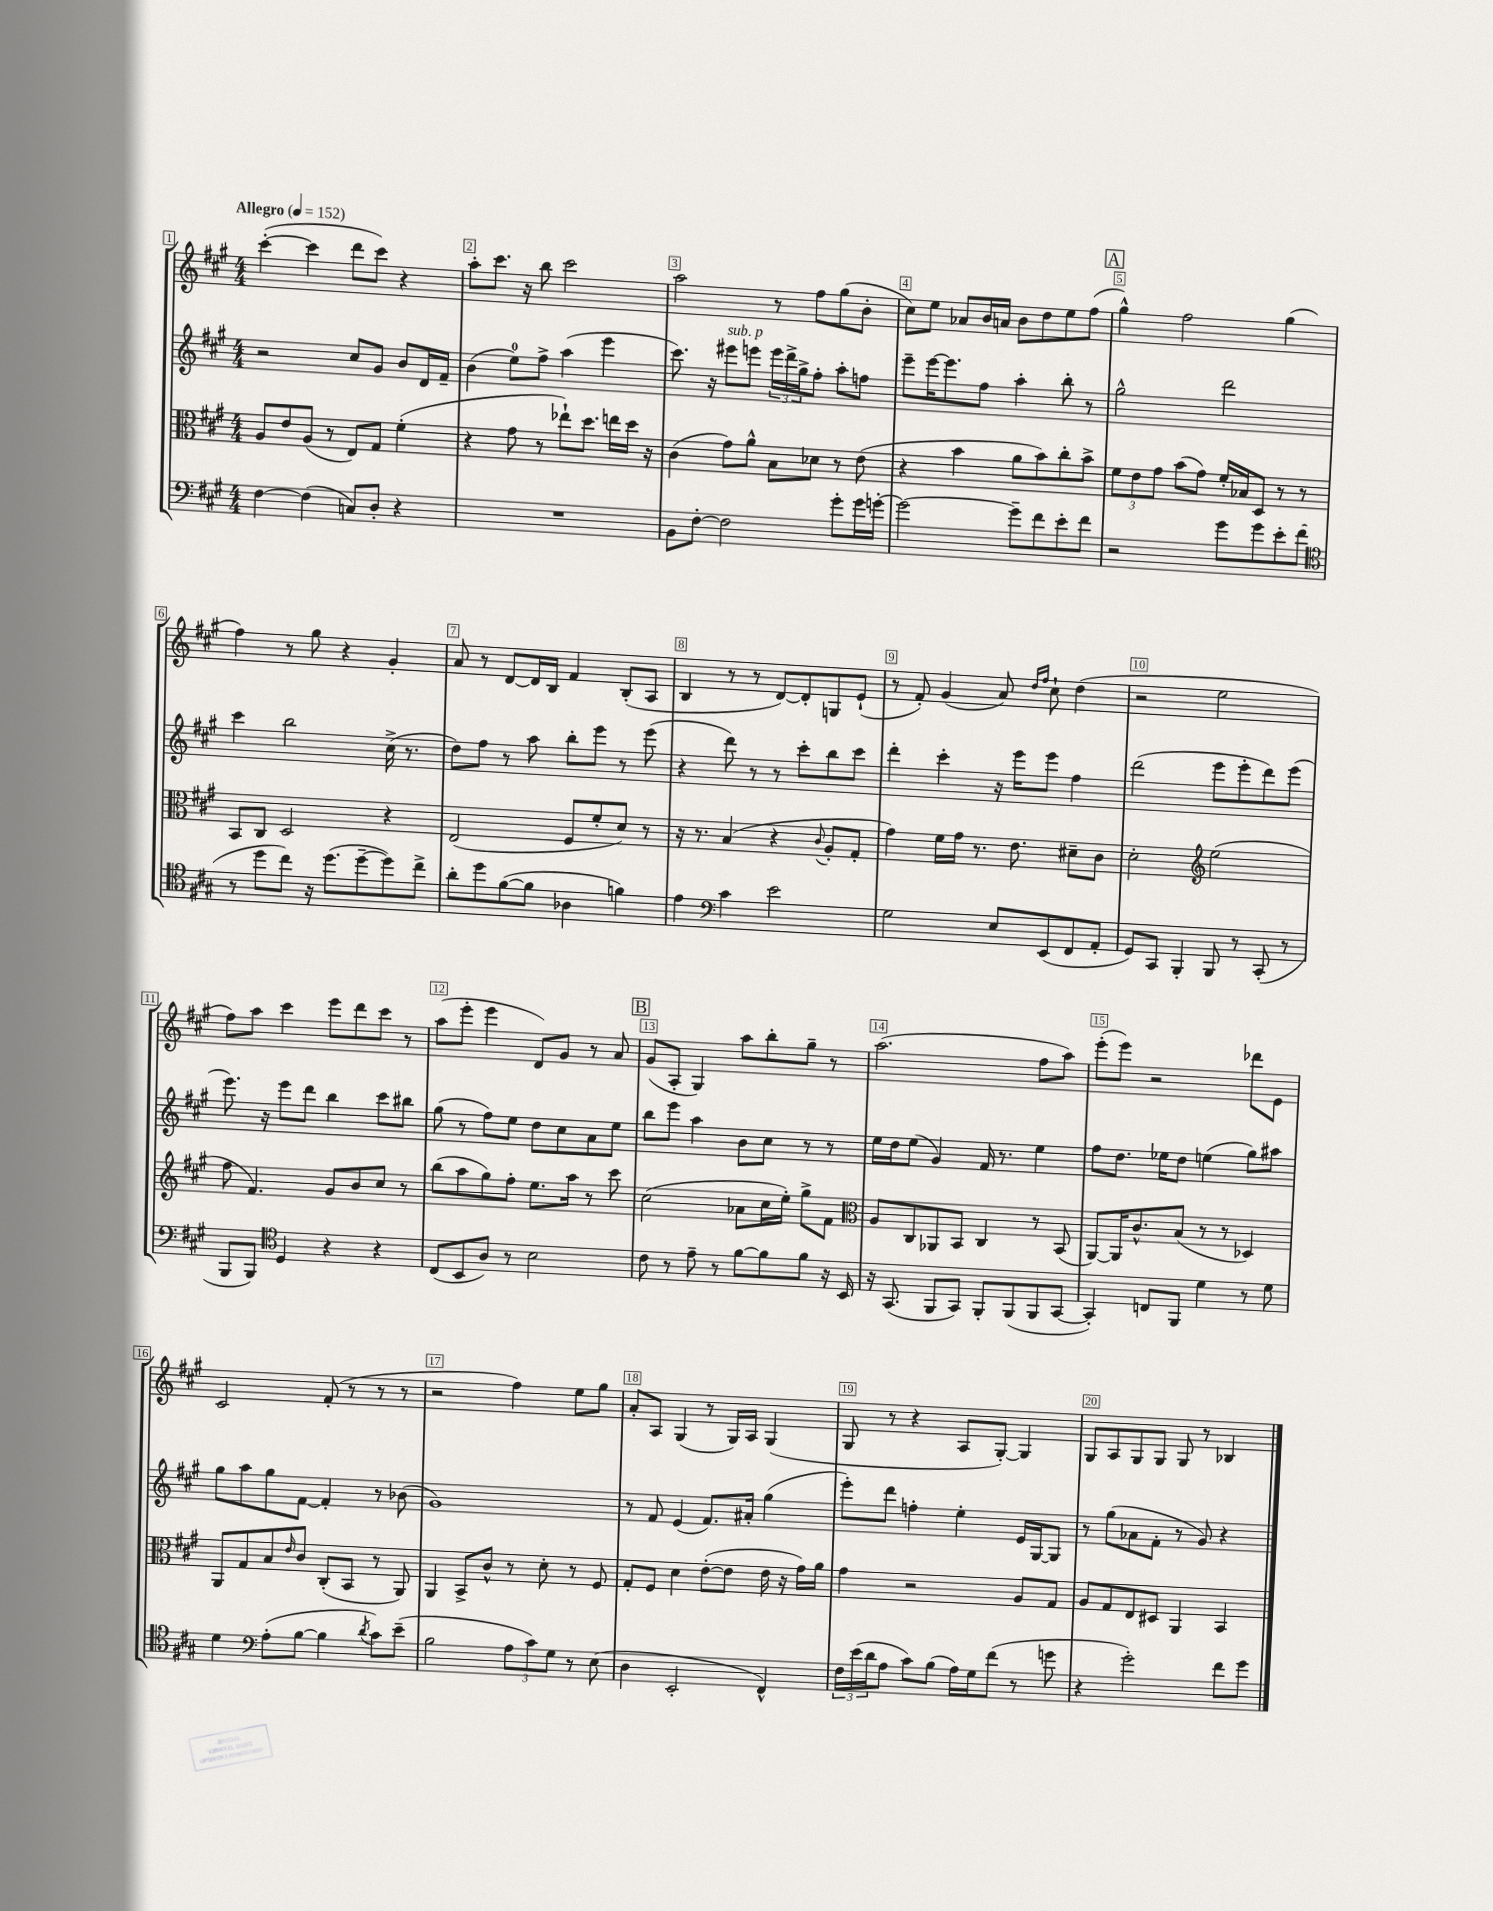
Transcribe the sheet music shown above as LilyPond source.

<<
\new StaffGroup <<
\new Staff = "s0" {
    \clef treble \key a \major \numericTimeSignature \time 4/4 \tempo "Allegro" 4 = 152
    cis'''4~-.( cis'''4 d'''8 cis'''8) r4 |
    a''8-. cis'''8. r16 b''8 cis'''2 |
    a''2 r8 fis''8 gis''8( b'8-. |
    cis''8) e''8 aes'8 b'16 a'16 b'8 d''8 e''8 fis''8( |
    \mark \markup { \box "A" } gis''4-^) fis''2 gis''4( |
    fis''4) r8 gis''8 r4 gis'4-. |
    a'8 r8 d'8~ d'16 b16 fis'4 b8-.( a8 |
    b4 r8 r8 d'8~) d'8-. g8 e'8-!( |
    r8 fis'8-.) gis'4( a'8) \grace { d''16 fis''16 } cis''8-! d''4( |
    r2 e''2 |
    fis''8) a''8 cis'''4 e'''8 d'''8 cis'''8 r8 |
    a''8( e'''8-. e'''4 d'8) gis'8 r8 a'8 |
    \mark \markup { \box "B" } gis'8( a8-. gis4) a''8 b''8-. gis''8-- r8 |
    a''2.( fis''8 a''8) |
    e'''8-.( e'''8) r2 des'''8 e'8 |
    cis'2 fis'8-.( r8 r8 r8 |
    r2 fis''4) e''8 gis''8 |
    a'8-. a8 gis4( r8 gis16) a16 gis4( |
    gis8 r8 r4 a8 gis8~-.) gis4 |
    gis8 a8 gis8 gis8 gis8 r8 bes4 \bar "|." |
}
\new Staff = "s1" {
    \clef treble \key a \major \numericTimeSignature \time 4/4
    r2 cis''8 gis'8 b'8 d'16 fis'16-- |
    b'4( e''8-0) fis''8-> a''4( e'''4 |
    cis'''8.) r16 eis'''8^\markup { \italic "sub. p" } e'''8 \tuplet 3/2 { e'''16 d'''16-> gis''16-> } fis''8-. a''8-. f''8 |
    e'''8-- e'''16~ e'''8. fis''8 a''4-. b''8-. r8 |
    \mark \markup { \box "A" } gis''2-^ d'''2 |
    cis'''4 b''2 cis''16->( r8. |
    d''8) fis''8 r8 a''8 b''8-. e'''8 r8 e'''8( |
    r4 d'''8) r8 r8 cis'''8-. b''8 cis'''8 |
    d'''4-. cis'''4-. r16 e'''16 e'''8 fis''4 |
    d'''2( e'''8 e'''8-. d'''8) e'''8( |
    e'''8.) r16 e'''8 d'''8 b''4 cis'''8 bis''8 |
    gis''8( r8 fis''8) e''8 d''8 cis''8 a'8 e''8 |
    \mark \markup { \box "B" } b''8 e'''8 a''4 b'8 cis''8 r8 r8 |
    e''16 d''16 e''8( gis'4) fis'16 r8. e''4 |
    fis''8 d''8. ees''16 d''8 e''4( gis''8) ais''8 |
    gis''8 a''8 gis''8 fis'8~ fis'4-. r8 bes'8( |
    gis'1) |
    r8 fis'8 e'4( fis'8.) ais'16-. gis''4( |
    e'''8-.) d'''8 f''4-. e''4-. e'16 gis16~ gis8 |
    r8 gis''8( aes'8 fis'8-. r8 gis'8) r4 \bar "|." |
}
\new Staff = "s2" {
    \clef alto \key a \major \numericTimeSignature \time 4/4
    a8 e'8 a8( r8 e8) gis8 fis'4-.( |
    r4 gis'8 r8 ees''8-!) d''8. e''16 d''16 r16 |
    cis'4( gis'8) a'8-^ b8 des'8 r8 e'8( |
    r4 b'4 a'8 b'8) cis''8-. b'8-> |
    \mark \markup { \box "A" } \tuplet 3/2 { fis'8 e'8 gis'8 } b'8( gis'8) fis'16-. bes16 d8 r8 r8 |
    b,8 cis8 d2 r4 |
    e2( fis8 fis'8-. d'8) r8 |
    r16 r8. b4( r4 \appoggiatura { cis'8 } a8-. gis8-. |
    gis'4) fis'16 gis'16 r8. e'8. dis'8-- cis'8 |
    d'2-. \clef treble e''2( |
    fis''8 fis'4.) gis'8 b'8 cis''8 r8 |
    b''8( a''8 gis''8) fis''8-. e''8. a''16 r8 cis'''8 |
    \mark \markup { \box "B" } cis''2( aes'8 cis''16 e''16-.) gis''8-> fis'8 |
    \clef alto a8 cis8 aes,8 b,8 cis4 r8 b,8( |
    a,8~) a,16 cis'8.-^ b8( r8 r8 des4) |
    a,8 gis8 b8 \grace { e'16 } cis'8 cis8-.( b,8 r8 a,8) |
    a,4 b,8-> cis'8-^ r8 d'8-. r8 fis8 |
    gis8-. fis8 d'4 e'8~-.( e'8 e'16 r16 gis'16) a'16 |
    gis'4 r2 a8 gis8 |
    a8 gis8 e8 dis8 a,4 b,4 \bar "|." |
}
\new Staff = "s3" {
    \clef bass \key a \major \numericTimeSignature \time 4/4
    fis4~ fis4( c8) d8-. r4 |
    R1 |
    b,8 fis8~-. fis2 gis'8-. gis'16 g'16~-. |
    g'2~ g'8-- fis'8 e'8-. fis'8 |
    \mark \markup { \box "A" } r2 gis'8 gis'8 e'8-. fis'8( |
    \clef tenor r8 d''8 cis''8) r16 d''8.( d''8~-- d''8) cis''8-> |
    a'8-. d''8 fis'8~( fis'8 aes4 f'4) |
    e'4 \clef bass cis'4 e'2 |
    gis2 e8 e,8( fis,8 a,8-. |
    gis,8) cis,8 b,,4-. b,,8 r8 cis,8-.( r8 |
    b,,8 b,,8) \clef tenor d4 r4 r4 |
    cis8( b,8 a8) r8 b2 |
    \mark \markup { \box "B" } cis'8 r8 e'8-- r8 fis'8~ fis'8 fis'8 r16 b,16 |
    r16 gis,8.( fis,8 gis,8) fis,8-. fis,8( fis,8 gis,8~ |
    gis,4-.) c8 fis,8 d'4 r8 d'8 |
    d'4 \clef bass a8-.( b8~ b4 \acciaccatura { d'8 } cis'8) e'8--( |
    b2 \tuplet 3/2 { a8 cis'8) gis8 } r8 e8( |
    d4 e,2-. fis,4-^) |
    \tuplet 3/2 { fis16 e'16( d'16 } a8 cis'8) b8( a16) gis16 fis'8( r8 g'8 |
    r4 gis'2-.) fis'8 gis'8 \bar "|." |
}
>>
>>
\layout { \context { \Score \override BarNumber.break-visibility = ##(#f #t #t) barNumberVisibility = #all-bar-numbers-visible \override BarNumber.stencil = #(make-stencil-boxer 0.1 0.3 ly:text-interface::print) } }
